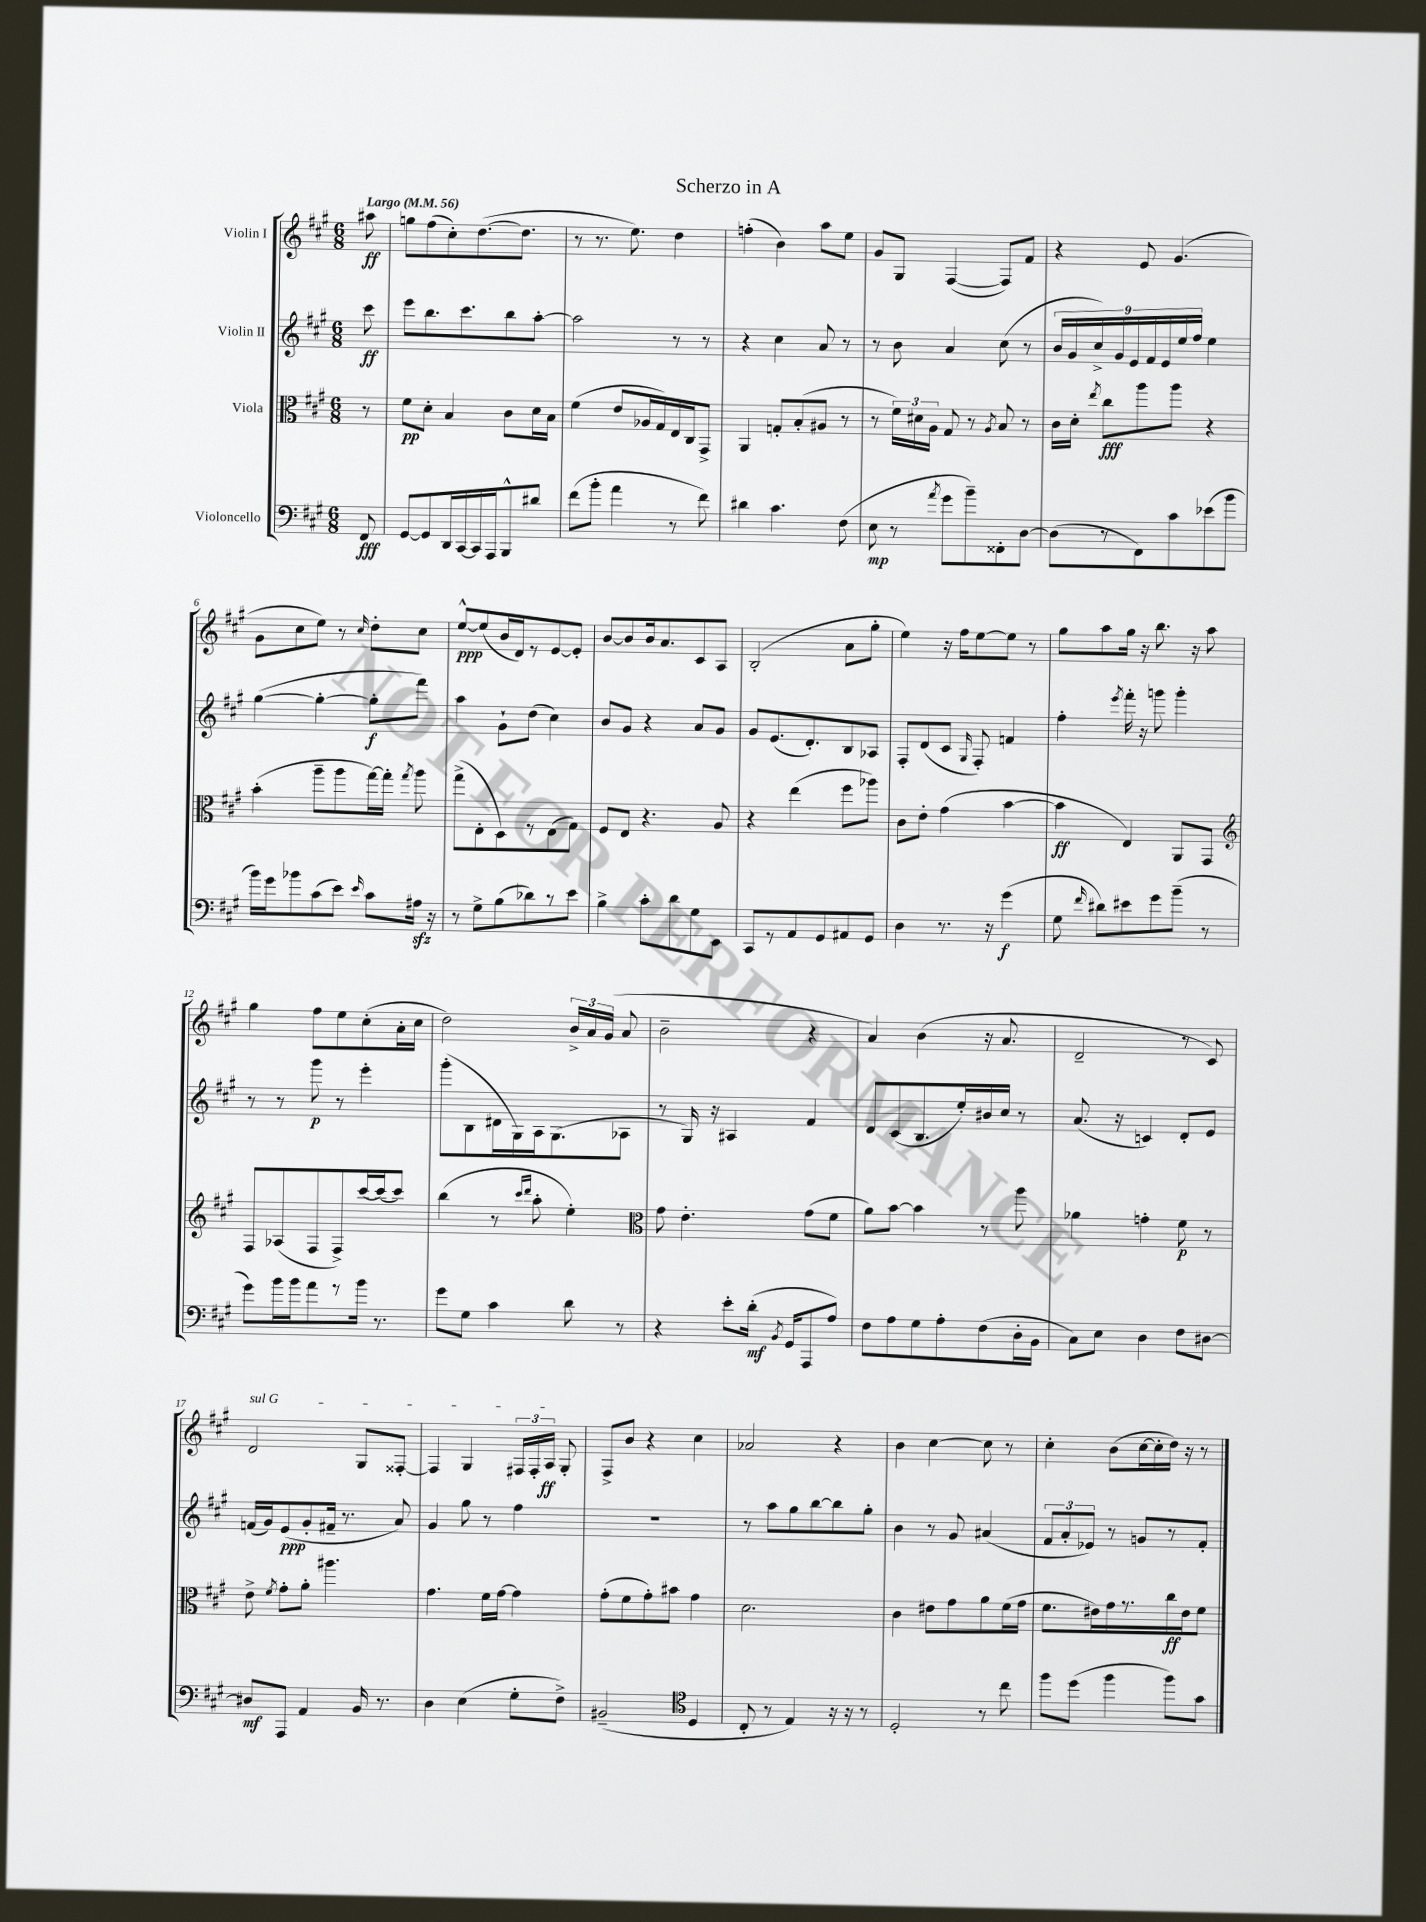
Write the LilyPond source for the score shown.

\header { title = "Scherzo in A" }
<<
\new StaffGroup <<
\new Staff = "s0" \with { instrumentName = "Violin I" } {
    \clef treble \key a \major \numericTimeSignature \time 6/8 \partial 8 \tempo "Largo" 4 = 56
    \autoBeamOff ais''8\ff |
    g''8[ fis''8( cis''8-.) d''8.~( d''8.] |
    r8 r8. e''8.) d''4 |
    f''4-.( b'4) a''8[ e''8] |
    gis'8[ gis8] fis4~( fis8[) fis'8] |
    r4 e'8 gis'4.( |
    gis'8[ cis''8 e''8]) r8 \grace { cis''16 } d''8[-. cis''8] |
    e''8[~-^\ppp e''8( b'16 d'16) r8 e'8~ e'8]-. |
    b'8[~ b'8 b'16 a'8. cis'8 a8] |
    b2-.( a'8[ gis''8]-. |
    e''4) r16 fis''16[ e''8~ e''8] r8 |
    gis''8[ a''8 gis''16] r16 b''8. r16 a''8 |
    gis''4 fis''8[ e''8 cis''8-.( a'16-. cis''16] |
    d''2) \tuplet 3/2 { b'16[-> a'16 gis'16]( } a'8 |
    b'2-- r4 |
    a'4) b'4( r16 a'8. |
    d'2-- r8 cis'8) |
    \once \override TextSpanner.bound-details.left.text = \markup { \italic "sul G" } d'2\startTextSpan gis8[ fisis8]~-. |
    fisis4 gis4 \tuplet 3/2 { fis16[ fis16-. a16]\ff } gis8-.\stopTextSpan |
    fis8[-> b'8] r4 cis''4 |
    aes'2 r4 |
    b'4 cis''4~ cis''8 r8 |
    cis''4-. b'8[( cis''16~ cis''16-. d''16]) r16 r8 \bar "|." |
}
\new Staff = "s1" \with { instrumentName = "Violin II" } {
    \clef treble \key a \major \numericTimeSignature \time 6/8 \partial 8
    \autoBeamOff cis'''8\ff |
    e'''8[ b''8. cis'''8. b''8 a''8]~-. |
    a''2 r8 r8 |
    r4 cis''4 a'8 r8 |
    r8 b'8 a'4 cis''8( r8 |
    \tuplet 9/8 { b'16[ gis'16 cis''16->) gis'16 e'16 fis'16 e'16 e''16 fis''16] } e''4 |
    gis''4~( gis''4~-. gis''8[-.\f fis'''8]) |
    a''4 gis'8[-! d''8]( cis''4) |
    b'8[ gis'8] r4 a'8[ gis'8] |
    gis'8[ e'8.( d'8.-.) b8 aes8] |
    fis8[-. d'8( cis'8] \grace { gis16 } fis8-.) f'4 |
    fis''4-. \acciaccatura { e'''8 } fis'''16-. r16 g'''8 g'''4-. |
    r8 r8 gis'''8\p r8 e'''4-. |
    gis'''8[-.( b8 dis'16 gis16) a16 gis8.( aes8] |
    r8 gis16) r16 ais4 fis'4 |
    d'8[ cis'8( b8. e''16-.) bis'16 cis''16] r8 |
    a'8.( r16 c'4) d'8[-. e'8] |
    f'16[( gis'16) e'8\ppp( gis'8-. fis'16]-- r8. a'8) |
    gis'4 gis''8 r8 fis''4 |
    R2. |
    r8 a''8[ gis''8 b''8~ b''8 gis''8]-. |
    b'4 r8 gis'8 ais'4( |
    \tuplet 3/2 { fis'8[ a'8-. ees'8]) } r8 g'8[ r8 fis'8]-. \bar "|." |
}
\new Staff = "s2" \with { instrumentName = "Viola" } {
    \clef alto \key a \major \numericTimeSignature \time 6/8 \partial 8
    \autoBeamOff r8 |
    fis'8[\pp d'8]-. b4 cis'8[ d'16 b16] |
    fis'4( e'8[ aes16 gis16) e16 cis16 gis,8]-> |
    a,4 g8[-. b8-.( ais8] r8 |
    r8 \tuplet 3/2 { fis'16[) dis'16 a16] } gis8 r8 \acciaccatura { a8 } b8 r8 |
    cis'16[ d'16]-. \acciaccatura { e''8 } cis''8[\fff a''8 a''8] r4 |
    b'4-.( a''8[-- a''8 gis''16~) gis''16]-. \acciaccatura { gis''8 } a''8 |
    gis''8[->( e8-. d8) r8 e8( gis8]) |
    fis8[ e8] r4. a8 |
    r4 e''4( fis''8[ aes''8]) |
    cis'8[ e'8]-. gis'4( b'4~ |
    b'4\ff e4) a,8[ gis,8] |
    \clef treble fis8[ aes8( fis8 fis8->) cis'''16~ cis'''16( cis'''8]) |
    b''4( r8 \grace { cis'''16[ d'''16] } a''8-. e''4-.) |
    \clef alto gis'8 e'4.-. gis'8[( fis'8] |
    a'8[) b'8]~ b'4 r8 a''8 |
    aes'4 g'4-. fis'8\p r8 |
    e'8-> \acciaccatura { fis'8 } gis'8[-. a'8]-. ais''4. |
    gis'4. fis'16[ gis'16]~ gis'4 |
    gis'8[-.( fis'8 gis'8-.) bis'8] gis'4 |
    d'2. |
    cis'4 eis'8[ gis'8 a'8 fis'16( gis'16] |
    fis'8.[ eis'16) gis'16 r8. cis''16\ff eis'16 fis'8] \bar "|." |
}
\new Staff = "s3" \with { instrumentName = "Violoncello" } {
    \clef bass \key a \major \numericTimeSignature \time 6/8 \partial 8
    \autoBeamOff fis,8\fff |
    gis,8[~ gis,8 d,16 cis,16~ cis,16 a,,16 b,,8-^ dis'8] |
    fis'8[( b'8]-. a'4 r8 fis'8) |
    dis'4 cis'4. fis8( |
    e8\mp r8 \acciaccatura { a'8 } gis'8[ b'8--) fisis,8-. d8]~ |
    d8[( r8 fis,8) cis'8 ees'8( b'8] |
    b'16[) gis'16 bes'8 cis'8( e'8]) \grace { e'16 } cis'8[ ais16]\sfz r16 |
    r8 gis8[-> b8( des'8) r8 e'8] |
    b4-> cis'8[-. d'8 gis8 e,8] |
    cis,8[ r8 a,8 gis,8 ais,8 gis,8] |
    d4 r8. r16 gis'4\f( |
    gis8 \grace { fis'16 } dis'8[) eis'8 gis'8 b'8]--( r8 |
    gis'8[) b'16 b'16 a'8 r8 b'16] r8. |
    gis'8[ gis8] cis'4 d'8 r8 |
    r4 e'8[-. d'16]-.\mf( \acciaccatura { b,8 } gis,16[ a,,8 a8]) |
    fis8[ a8 gis8 a8-. fis8( d16-. b,16] |
    cis8[) e8] d4 fis8[ dis8]~ |
    dis8[\mf a,,8] a,4 b,16 r8. |
    d4 e4( gis8[-. fis8]->) |
    bis,2--( \clef tenor d4 |
    cis8-. r8 e4) r16 r16 r8 |
    d2-. r8 cis''8 |
    fis''8[ d''8]( fis''4 fis''8[) gis'8] \bar "|." |
}
>>
>>
